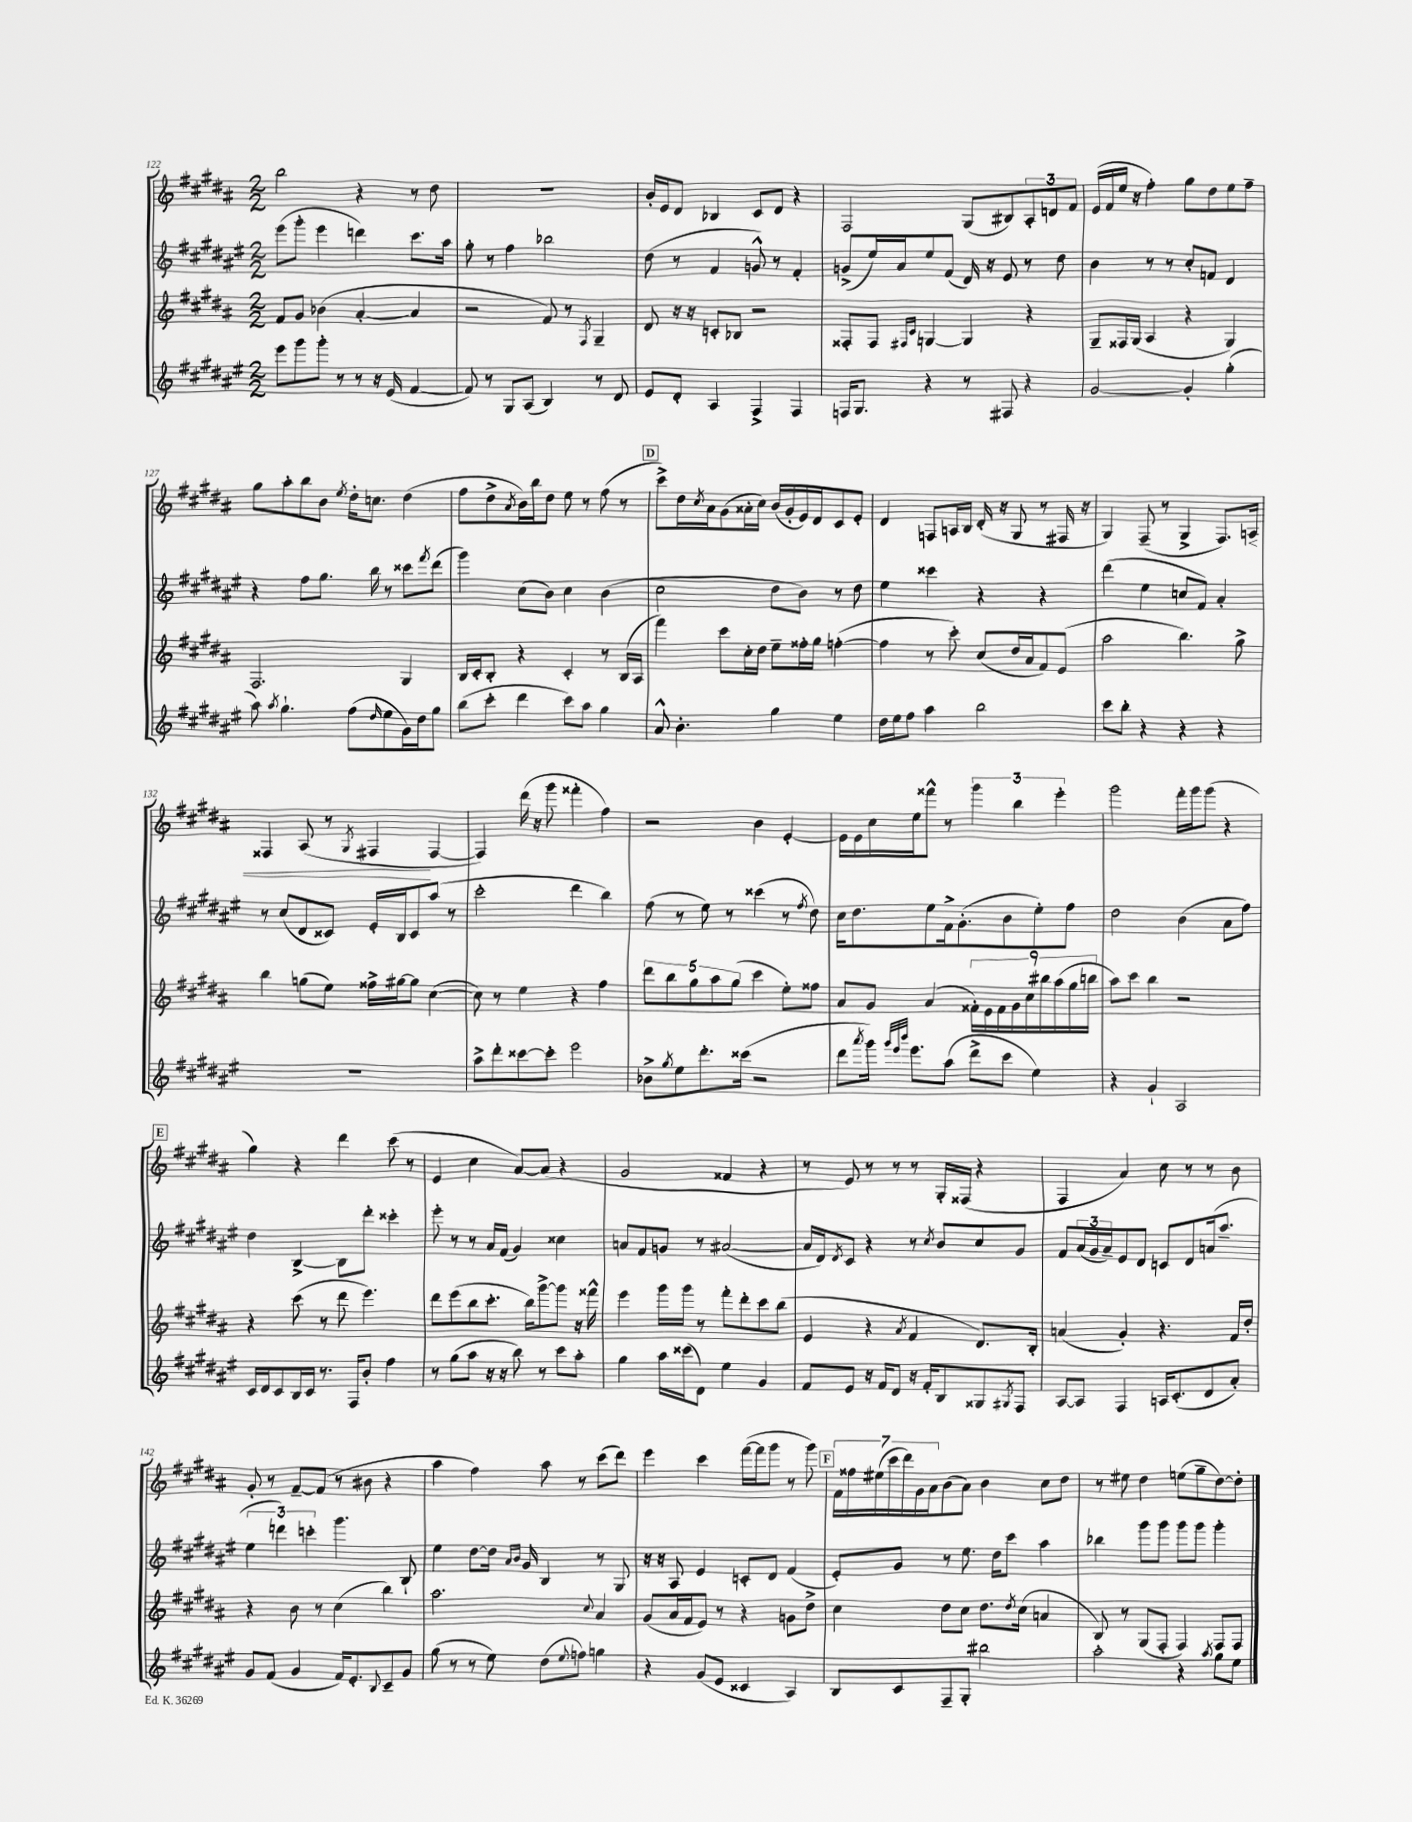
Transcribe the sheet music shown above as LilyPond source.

<<
\new StaffGroup <<
\new Staff = "s0" {
    \clef treble \key b \major \numericTimeSignature \time 2/2
    b''2 r4 r8 dis''8 |
    R1 |
    b'16-. e'16 dis'8 bes4 cis'8 dis'8 r4 |
    fis2 gis8( bis8) \tuplet 3/2 { ais8-. d'8 fis'8 } |
    e'16( fis'16 e''16 r16 fis''4-.) gis''8 dis''8 e''8 fis''8-- |
    gis''8 ais''8-. b''8 b'8 \acciaccatura { e''8 } dis''16-. c''8. dis''4( |
    fis''8 dis''8-> \acciaccatura { ais'8 } b'16) b''16 dis''8 e''8 r8 fis''8( r8 |
    \mark \markup { \box "D" } cis'''8->) dis''16 \acciaccatura { cis''8 } ais'16 gis'8( aisis'16-. cis''16) b'16( gis'16-. e'16) dis'16 cis'8 e'8-. |
    dis'4 f8 a16 b16 dis'16-.( r16 gis8 r8 fis16 r16 |
    gis4) fis8--( r8 gis4-> fis8.) a16\< |
    fisis4 ais8( r8 \acciaccatura { gis8 } fis4\! fis4~ |
    fis4) dis'''16( r16 gis'''8 fisis'''4-. fis''4) |
    r2 b'4 e'4~-. |
    e'16 e'16 cis''16 e''16 fisis'''8-^ r8 \tuplet 3/2 { gis'''4 b''4 e'''4-. } |
    gis'''2 fis'''16-. gis'''16 gis'''8( r4 |
    \mark \markup { \box "E" } gis''4) r4 dis'''4 cis'''8( r8 |
    e'4 cis''4 ais'8~) ais'8( r4 |
    gis'2 fisis'4 r4 |
    r8 e'8) r8 r8 r8 gis16-. fisis16( r4 |
    fis4 ais'4) cis''8 r8 r8 b'8 |
    gis'8-. r8 fis'8~-- fis'8( r8 bis'8 r4 |
    ais''4 fis''4) ais''8 r8 cis'''8( dis'''8) |
    e'''4 cis'''4 fis'''16~( fis'''16 gis'''8 r8 gis'''8) |
    \mark \markup { \box "F" } \tuplet 7/4 { fis'16 fisis''16 eis''16( cis'''16 dis'''16) gis'16 ais'16 } b'8( ais'8) b'4 cis''8 dis''8 |
    r8 eis''8 dis''4 e''8( gis''8-- dis''8~) dis''8-. \bar "|." |
}
\new Staff = "s1" {
    \clef treble \key fis \major \numericTimeSignature \time 2/2
    eis'''8( gis'''8-. eis'''4 d'''4) cis'''8. ais''16 |
    gis''8-. r8 fis''4 bes''2 |
    dis''8( r8 fis'4 g'8-^) r8 fis'4-. |
    g'8->( eis''16) ais'16 eis''8 fis'8( dis'16) r16 eis'8 r8 dis''8 |
    b'4 r8 r8 cis''8-. f'8 dis'4 |
    r4 fis''8 gis''8. b''16 r8 cisis'''8 \acciaccatura { fis'''8 } dis'''8( |
    gis'''4) cis''8( b'8) cis''4 b'4( |
    \mark \markup { \box "D" } cis''2 dis''8 b'8) r8 dis''8 |
    eis''4 cisis'''4 r4 r4 |
    dis'''4( eis''4 c''8 fis'8) ais'4-. |
    r8 cis''8( dis'8 cisis'8) eis'16-. b16 cisis'8 ais''8( r8 |
    cis'''2-. dis'''4 b''4) |
    fis''8( r8 eis''8) r8 cisis'''4( r8 \acciaccatura { fis''8 } dis''8) |
    cis''16 dis''8. eis''8 fis'16-> gis'8.-.( b'8 eis''8-.) fis''8 |
    dis''2 b'4( ais'8 fis''8) |
    \mark \markup { \box "E" } dis''4 b4~-> b8 dis'''8-. cisis'''4-. |
    eis'''8-. r8 r8 ais'16 fis'16( gis'4) cisis''4 |
    a'8 fis'8 g'8 r8 ais'2~( |
    ais'16 dis'16) \acciaccatura { dis'8 } cis'8 r4 r8 \acciaccatura { cis''8 } b'8 cis''8 gis'8 |
    fis'8 \tuplet 3/2 { ais'16( gis'16 ais'16--) } eis'8 dis'8 c'8 dis'8 a'16( ais''8.-- |
    \tuplet 3/2 { eis''4 d'''4) c'''4-. } gis'''4. b8-! |
    eis''4 dis''8~ dis''16 \grace { ais'16 b'16 } gis'16 b4 r8 gis8 |
    r16 r16 ais8 eis'4 c'8-. dis'8 fis'4( |
    \mark \markup { \box "F" } eis'8-.) gis'8 r8 eis''8. dis''16 cis'''8 ais''4 |
    bes''4 gis'''8 gis'''8 gis'''8 gis'''8 gis'''4-. \bar "|." |
}
\new Staff = "s2" {
    \clef treble \key b \major \numericTimeSignature \time 2/2
    fis'8 gis'8 bes'4( ais'4~-. ais'4 |
    r2 fis'8) r8 \acciaccatura { fis8 } gis4-- |
    dis'8 r16 r16 c'8-. bes8 r2 |
    fisis8-. fisis8 \grace { fis16 cis'16 } g4~ g4 r4 |
    gis8-- fisis16 gis16( ais4 r4 gis4) |
    fis2. gis4 |
    b16 cis'16-. b8-. r4 cis'4-. r8 b16( ais16 |
    \mark \markup { \box "D" } fis'''4) cis'''8 cis''16-. dis''16 e''8-- fisis''16-. gis''16 f''4~-.( |
    f''4 r8 cis'''8-.) cis''8( dis''16 ais'16 fis'8) e'8( |
    ais''2 b''4.) gis''8-> |
    b''4 g''8( e''8) fisis''16-> gis''16~ gis''8 cis''4~( |
    cis''8) r8 e''4 r4 fis''4 |
    \tuplet 5/4 { dis'''8 b''8 gis''8 ais''8 gis''8( } cis'''4 e''8-.) fisis''8 |
    ais'8 gis'8 ais'4( \tuplet 9/8 { fisis'16-.) e'16 fisis'16 gis'16 cis''16 bis''16 ais''16( gis''16 b''16 } |
    ais''8) cis'''8 b''4 r2 |
    \mark \markup { \box "E" } r4 cis'''8( r8 dis'''8 e'''4.) |
    dis'''8 e'''8( b''8 cis'''8.-. b''16) gis'''8~-> gis'''8 r16 fisis'''16-^ |
    e'''4 gis'''16 gis'''16 r8 fis'''8-. dis'''8-. cis'''8 b''8( |
    e'4 r4 \acciaccatura { ais'8 } fis'4 dis'8.) b16-. |
    a'4( gis'4-.) r4. fis'16 dis''16-. |
    r4 b'8 r8 cis''4( b''4) |
    ais''2. \appoggiatura { cis''8 } ais'4 |
    gis'8( ais'16 fis'16 e'8) r8 r4 g'8 dis''8-> |
    \mark \markup { \box "F" } cis''4 dis''8 cis''8 dis''8. \acciaccatura { dis''8 } cis''16( a'4 |
    b8) r8 gis8( fis8-. fis4) fis8 fis8 \bar "|." |
}
\new Staff = "s3" {
    \clef treble \key fis \major \numericTimeSignature \time 2/2
    eis'''8 gis'''8 gis'''8-. r8 r8 r16 eis'16( fis'4~ |
    fis'8) r8 gis8 ais8( b4) r8 dis'8 |
    eis'8 dis'8-. ais4 fis4-> fis4 |
    f16 gis8. r4 r8 fis8 r4 |
    gis'2~ gis'4-. gis''4-.( |
    ais''8) \acciaccatura { ais''8 } gis''4.-! fis''8( \grace { dis''16 } eis''8 gis'16) dis''16 gis''8 |
    b''8( cis'''8-. dis'''4 cis'''8) ais''8 gis''4 |
    \mark \markup { \box "D" } ais'8-^ b'4.-. gis''4 eis''4 |
    dis''16 eis''16 fis''8 ais''4 b''2 |
    cis'''8 b''8-. r4 r4 r4 |
    R1 |
    ais''8-> dis'''8-. cisis'''8~ cisis'''8-. eis'''2 |
    bes'8-> \acciaccatura { gis''8 } eis''8 dis'''8.-. cisis'''16( r2 |
    dis'''8 \acciaccatura { ais'''8 } gis'''16) \grace { gis'''32 eis'''32 b'''32 } eis'''8. ais''8( dis'''8-> cis'''8 eis''4) |
    r4 gis'4-! ais2 |
    \mark \markup { \box "E" } cis'16 dis'16 cis'8 b16 cis'16 r8. fis16 b'8-. fis''4 |
    r8 gis''8( ais''8 r16 r16 b''8) r8 cis'''8 ais''8-. |
    gis''4 ais''16 cisis'''16( dis'8) eis''4 gis'4 |
    fis'8 eis'8 r16 fis'16 dis'8 r16 fis'16-. b8 gisis8 \acciaccatura { gis8 } fis8 |
    ais8~ ais8 fis4 a16 cis'8.-.( dis'8 ais'8-.) |
    gis'8 fis'8( gis'4 fis'16) eis'8.-. \appoggiatura { b8 } cis'8-- gis'8 |
    gis''8( r8 r8 eis''8) dis''8( \appoggiatura { eis''8 } f''8) g''4 |
    r4 gis'8( eis'8 cisis'4 ais4) |
    \mark \markup { \box "F" } b8 cis'8 fis8-- gis8-. bis''2 |
    ais''2-. r4 \acciaccatura { ais''8 } gis''8 eis''8 \bar "|." |
}
>>
>>
\layout { \context { \Score currentBarNumber = #122 } }
